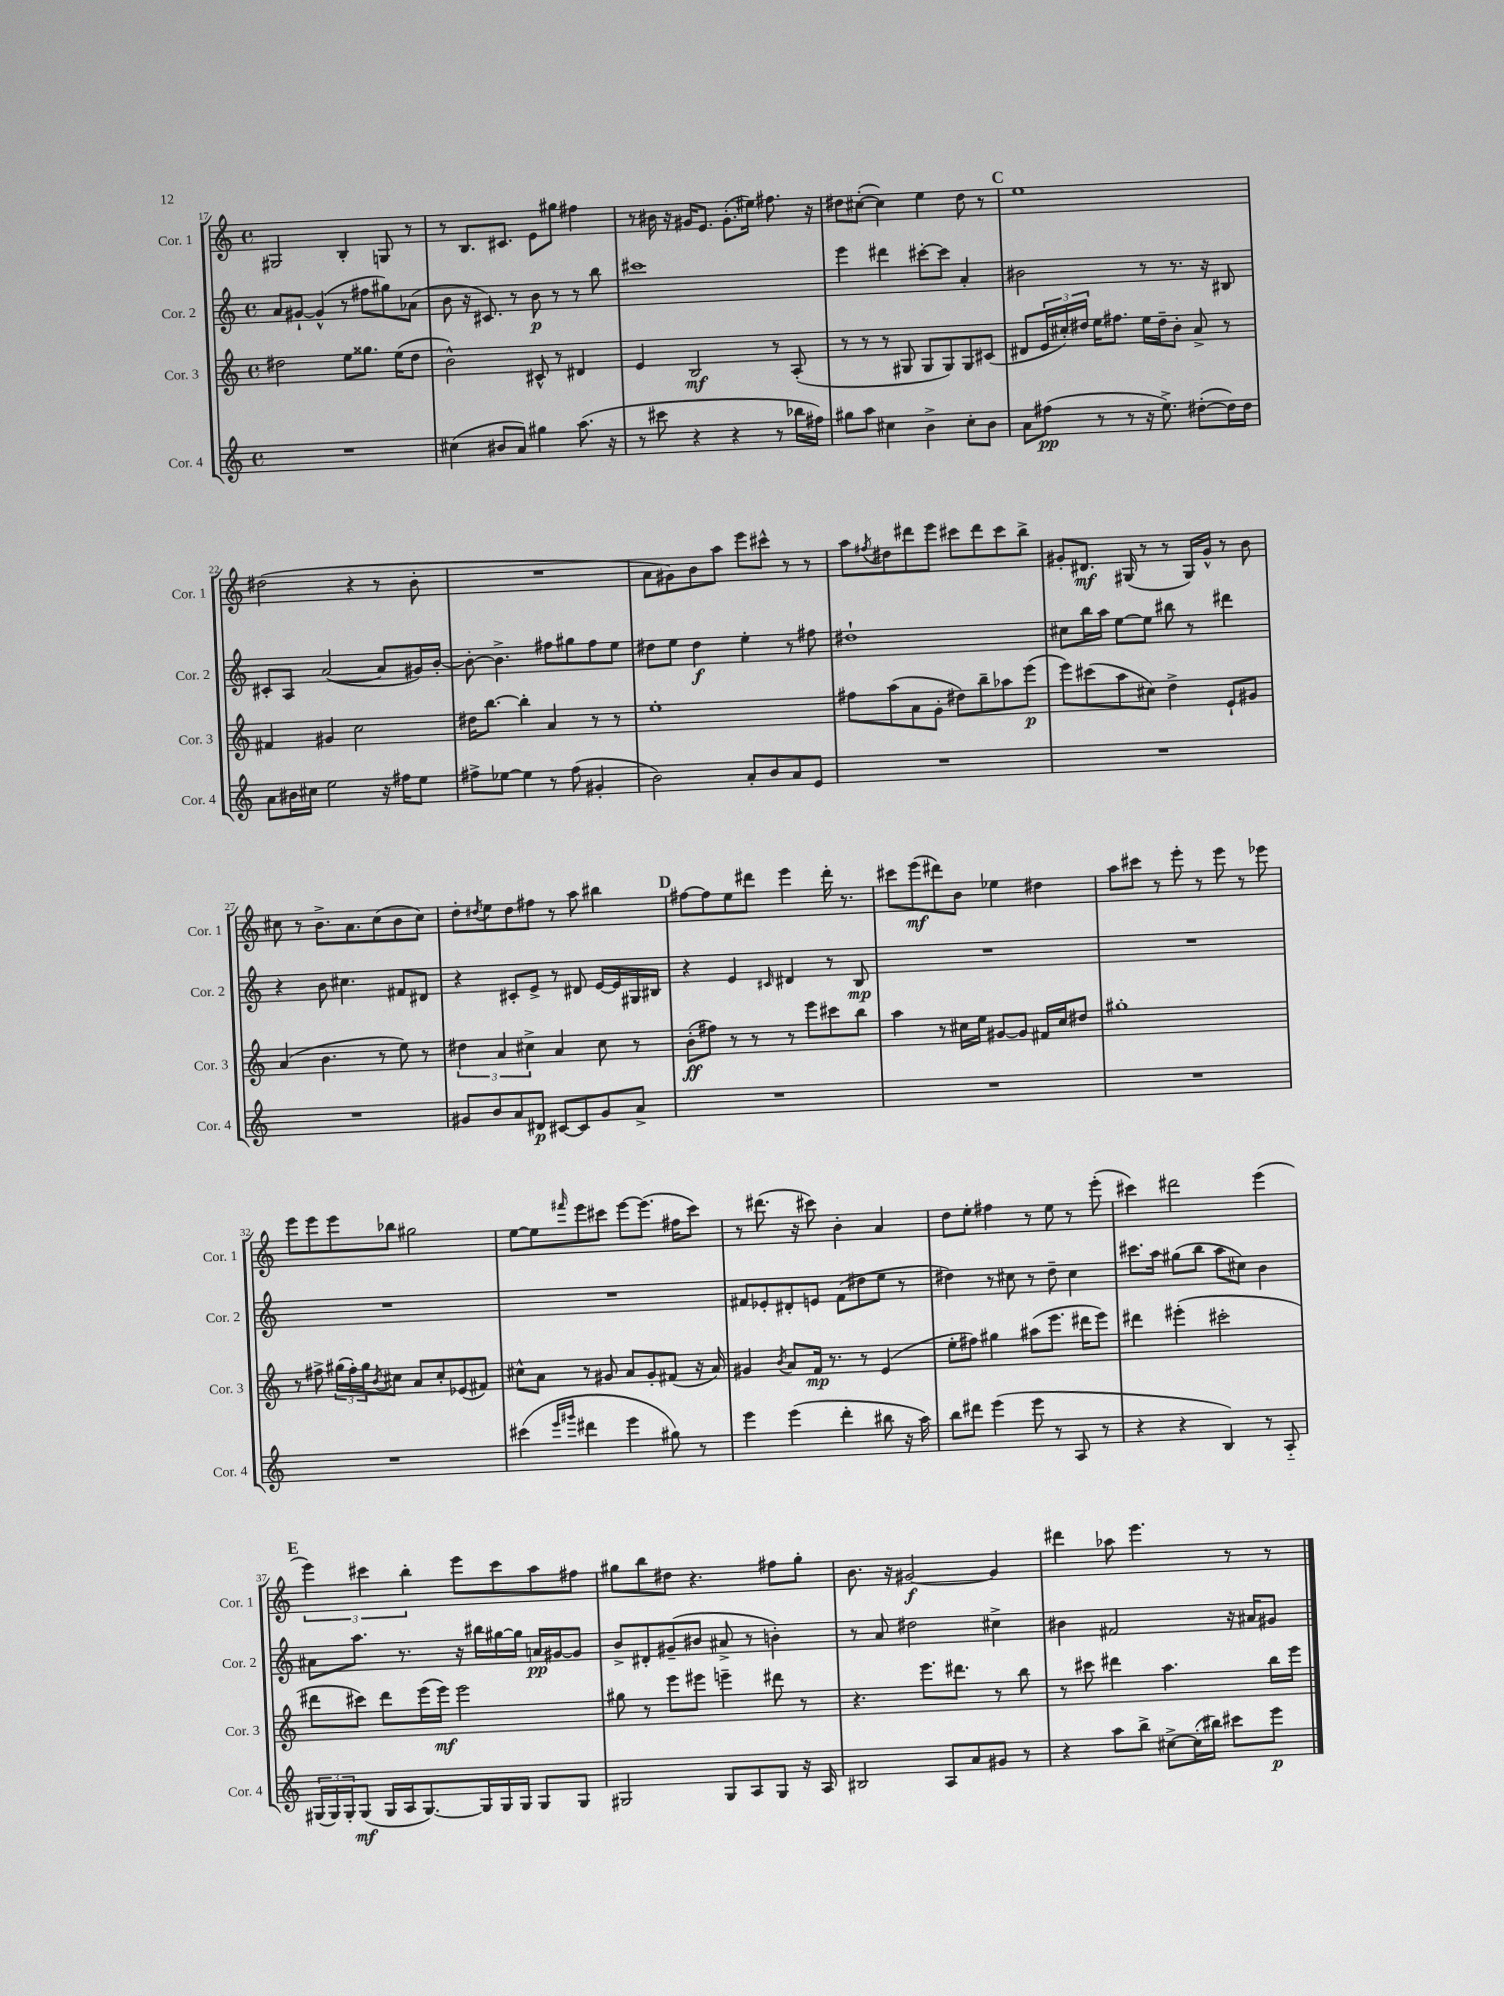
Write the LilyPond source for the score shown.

<<
\new StaffGroup <<
\new Staff = "s0" \with { instrumentName = "Cor. 1" shortInstrumentName = "Cor. 1" } {
    \clef treble \key c \major \defaultTimeSignature \time 4/4
    gis2 b4-. g8 r8 |
    r8 b8. cis'8. e'8 gis''8 fis''4 |
    r8 bis'16 r16 gis'16 e'8. gis'8.-.( eis''16) fis''8. r16 |
    dis''8 cis''8~-.( cis''4) e''4 dis''8 r8 |
    \mark \markup { \bold "C" } e''1 |
    dis''2( r4 r8 b'8-. |
    R1 |
    a'8 gis'8) b'8 a''8 e'''8 cis'''8-^ r8 r8 |
    a''8 \acciaccatura { fis''8 } dis''8 dis'''8 e'''8 cis'''8 dis'''8 cis'''8 b''8-> |
    gis'8-. dis'8.\mf gis16( r8 r8 gis16) gis'16-^ r8 b'8 |
    cis''8 r8 b'8.-> a'8. cis''8( b'8 cis''8) |
    d''8-. \acciaccatura { dis''8 } e''8 dis''8 fis''8 r8 a''8 bis''4 |
    \mark \markup { \bold "D" } fis''8~ fis''8 e''8 dis'''8 e'''4 dis'''16-. r8. |
    cis'''8 e'''8\mf( dis'''8) b'8 ees''4 dis''4 |
    a''8 cis'''8 r8 e'''8-. r8 e'''8 r8 ees'''8 |
    e'''8 e'''8 e'''8 bes''8 gis''2 |
    e''8~ e''8 \grace { fis'''16 } e'''8 cis'''8 e'''8~ e'''8.( fis''16 cis'''8) |
    r8 dis'''8.( r16 cis'''8) b'4-. a'4 |
    d''8 e''8-. fis''4 r8 e''8 r8 e'''8-.( |
    cis'''4) dis'''2 e'''4( |
    \mark \markup { \bold "E" } \tuplet 3/2 { e'''4) cis'''4 b''4-. } e'''8 cis'''8 a''8 fis''8 |
    gis''8 b''8 dis''8 r4. fis''8 gis''8-. |
    b'8. r16 gis'2~\f gis'4 |
    dis'''4 aes''8 e'''4. r8 r8 \bar "|." |
}
\new Staff = "s1" \with { instrumentName = "Cor. 2" shortInstrumentName = "Cor. 2" } {
    \clef treble \key c \major \defaultTimeSignature \time 4/4
    a'8 gis'8~-! gis'4-^( r8 fis''8 gis''8) aes'8( |
    b'8 r16 cis'8.) r8 b'8\p r8 r8 b''8 |
    cis'''1 |
    e'''4 dis'''4 cis'''8~-. cis'''8 a'4-. |
    \mark \markup { \bold "C" } bis'2 r8 r8. r16 bis8 |
    cis'8-. a8 a'2~( a'8 gis'16) b'16~-. |
    b'8~-. b'4.-> fis''8 gis''8 fis''8 e''8 |
    dis''8 e''8 dis''4\f e''4-. r8 fis''8 |
    dis''1-! |
    cis''8 b''16 a''16 e''8~ e''8 bis''8 r8 dis'''4 |
    r4 b'8 cis''4. fis'8 dis'8 |
    r4 cis'8-. e'8-> r8 dis'8 e'16~ e'16 gis16 bis16 |
    \mark \markup { \bold "D" } r4 e'4 \grace { cis'16 } dis'4 r8 b8\mp |
    R1 |
    R1 |
    R1 |
    R1 |
    fis'8 ees'8-. dis'8-. e'8 fis'8( dis''8 e''8 r8 |
    dis''4) r8 cis''8 r8 dis''8-- cis''4 |
    cis'''8. a''16 gis''8( b''8 a''8 cis''8) b'4 |
    \mark \markup { \bold "E" } ais'8 a''8. r8. r16 bis''16 gis''16~ gis''16 a'16\pp gis'16~ gis'8 |
    b'8-> dis'8-. gis'8--( bis'8 ais'8-> r8 b'4-.) |
    r8 a'8 dis''2 cis''4-> |
    bis'4 fis'2 r16 ais'16 gis'8 \bar "|." |
}
\new Staff = "s2" \with { instrumentName = "Cor. 3" shortInstrumentName = "Cor. 3" } {
    \clef treble \key c \major \defaultTimeSignature \time 4/4
    dis''2 e''8 gisis''8. e''16( dis''8 |
    b'2-^) cis'8-^ r8 dis'4 |
    e'4 b2\mf r8 a8-.( |
    r8 r8 r8 gis8 gis8 gis8) gis8 cis'8( |
    \mark \markup { \bold "C" } dis'8 \tuplet 3/2 { e'16 cis''16-.) dis''16 } e''16 fis''8. e''16 dis''16-- b'8-. a'8-> r8 |
    fis'4 gis'4 c''2 |
    dis''16 b''8.~ b''4-. a'4 r8 r8 |
    e''1-. |
    fis''8 a''8( a'8 g'8-. dis''8) b''8-- aes''8 e'''8\p( |
    e'''8) cis'''8( a''8 cis''8) d''4-> e'8-! gis'8 |
    a'4( b'4. r8 e''8) r8 |
    \tuplet 3/2 { dis''4 a'4 cis''4-> } a'4 cis''8 r8 |
    \mark \markup { \bold "D" } b'8-.\ff( fis''8) r8 r8 r8 e'''8 cis'''8 b''8 |
    a''4 r8 cis''16 e''16 gis'8~ gis'8 fis'16 cis''16 dis''8 |
    gis''1-. |
    r8 fis''8-> \tuplet 3/2 { gis''16( fis''16-.) gis''16 } \acciaccatura { b'8 } cis''8 a'8 cis''8-. ees'8( fis'8) |
    cis''8-^ a'8 r8 gis'8 a'8 gis'8-. fis'8( r16 a'16) |
    gis'4 \acciaccatura { b'8 } a'8 f'16\mp r8. r8 e'4( |
    e''8-. fis''8) gis''4 ais''8( e'''8. dis'''16 e'''8) |
    dis'''4 eis'''4-.( cis'''2-. |
    \mark \markup { \bold "E" } dis'''8 cis'''8) dis'''8 e'''16( e'''16\mf) e'''2 |
    gis''8 r8 e'''8 eis'''8 e'''4-- dis'''8 r8 |
    r4. e'''8. dis'''8. r8 b''8 |
    r8 cis'''8 dis'''4 a''4. b''16 e'''16 \bar "|." |
}
\new Staff = "s3" \with { instrumentName = "Cor. 4" shortInstrumentName = "Cor. 4" } {
    \clef treble \key c \major \defaultTimeSignature \time 4/4
    R1 |
    cis''4( bis'8 a'8) gis''4 a''8.( r16 |
    r8 cis'''8 r4 r4 r8 bes''16 fis''16) |
    gis''8 a''8 cis''4 b'4-> cis''8-. b'8 |
    \mark \markup { \bold "C" } a'8 fis''8\pp( r8 r8 r16 e''8.->) dis''8~-.( dis''16) dis''16 |
    a'8 bis'16 cis''16 e''2 r16 fis''16 e''8 |
    fis''8-> ees''8~ ees''4 r8 fis''8( gis'4-. |
    b'2) a'8-. b'8 a'8 e'8 |
    R1 |
    R1 |
    R1 |
    gis'8 b'8 a'8 dis'8\p cis'8~ cis'8 gis'8 a'8-> |
    \mark \markup { \bold "D" } R1 |
    R1 |
    R1 |
    R1 |
    cis'''4( \grace { e'''16 gis'''16 } dis'''4 e'''4 gis''8) r8 |
    e'''4 e'''4( d'''4-. bis''8 r16 a''16) |
    b''8 dis'''8 e'''4( e'''8 r8 a8 r8 |
    r4 r4 b4) r8 a8-_ |
    \mark \markup { \bold "E" } \tuplet 3/2 { gis16( gis16) gis16-. } gis8\mf( gis16 a16 gis8.~) gis16 gis16 gis16 gis8 gis8 |
    gis2 gis8 a8 gis8 r16 a16 |
    bis2 a8 a'8 gis'8 r8 |
    r4 a''8 b''8-> cis''8~-> cis''16-.( bis''16) cis'''8 e'''8\p \bar "|." |
}
>>
>>
\layout { \context { \Score currentBarNumber = #17 } }
